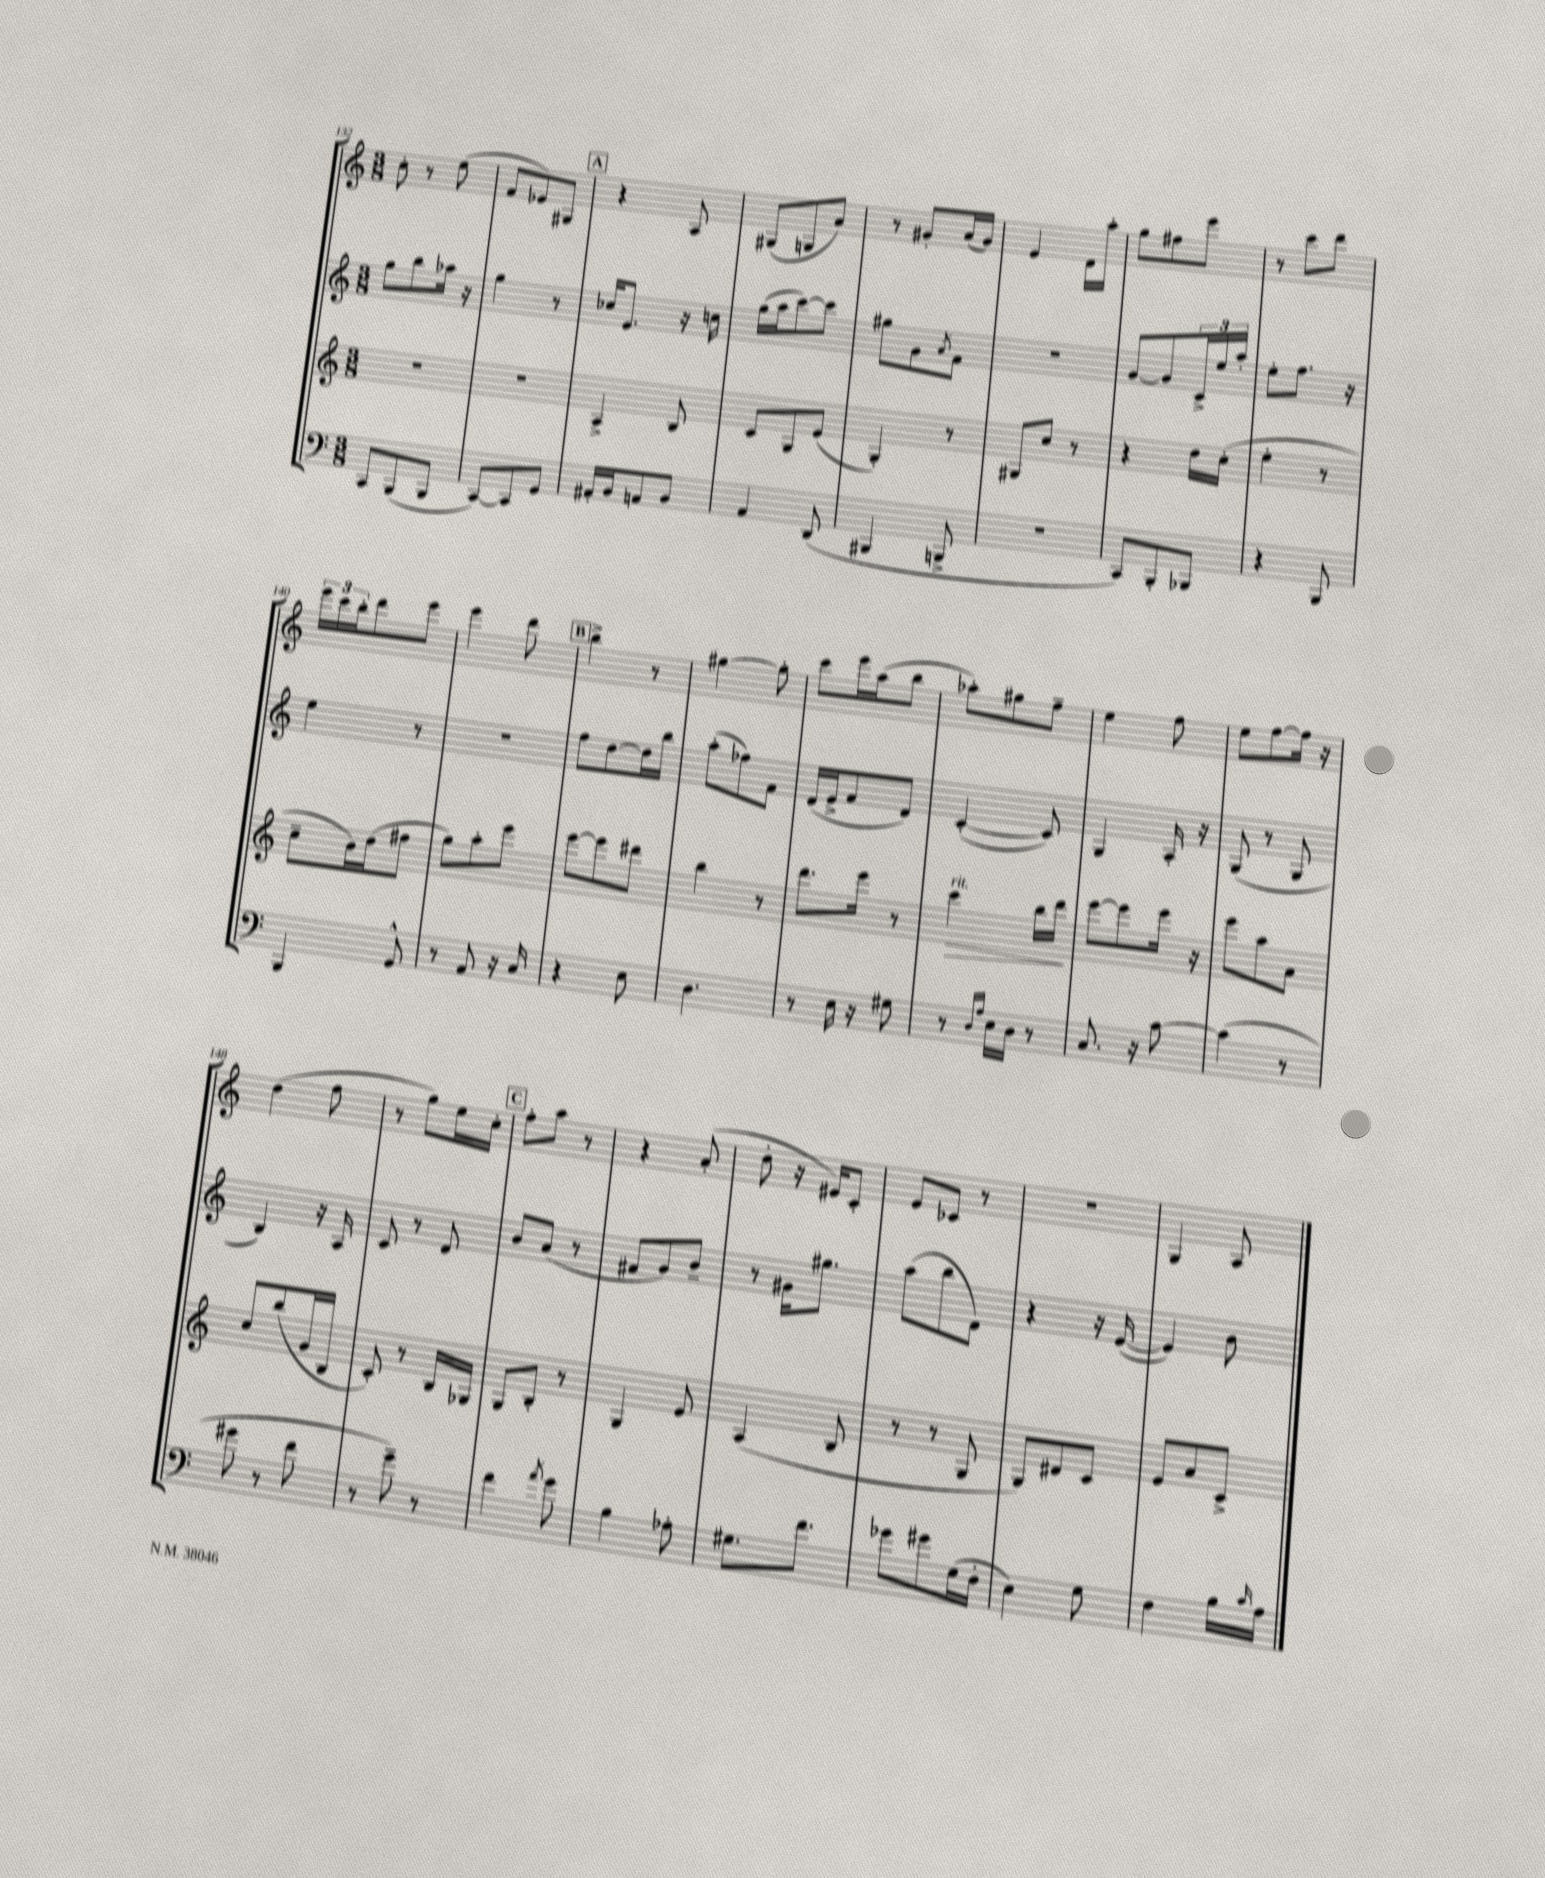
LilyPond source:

<<
\new StaffGroup <<
\new Staff = "s0" {
    \clef treble \key c \major \numericTimeSignature \time 3/8
    c''8-. r8 e''8( |
    f'8 ees'8) gis8 |
    \mark \markup { \box "A" } r4 a8 |
    gis8( g8 a'8) |
    r8 gis'8-. a'16( gis'16) |
    e'4 d'16 a''16-. |
    g''8 fis''8 e'''8 |
    r8 c'''8 d'''8 |
    \tuplet 3/2 { e'''16 c'''16 b''16-. } d'''8 e'''8 |
    e'''4 d'''8 |
    \mark \markup { \box "B" } b''4-> r8 |
    gis''4~ gis''8-. |
    c'''8 e'''16 a''16( b''8 |
    aes''8-.) gis''8 f''8-- |
    e''4 f''8 |
    e''8 f''8~ f''16 r16 |
    d''4( f''8 |
    r8 g''8) e''16 c''16-. |
    \mark \markup { \box "C" } f''8-. a''8 r8 |
    r4 a'8-.( |
    d''8-. r16 eis'16) c'8-. |
    e'8 ces'8 r8 |
    R4. |
    g4 a8 \bar "|." |
}
\new Staff = "s1" {
    \clef treble \key c \major \numericTimeSignature \time 3/8
    g''8 b''8 aes''16 r16 |
    g''4 r8 |
    \mark \markup { \box "A" } ces''16 e'8. r16 c''16 |
    g''16( a''16 c'''8~) c'''8 |
    gis''8 g'8 \acciaccatura { a'8 } f'8 |
    R4. |
    g'8~ g'8 \tuplet 3/2 { c'16-> e''16 a''16-. } |
    e''8-. f''8. r16 |
    e''4 r8 |
    r4. |
    \mark \markup { \box "B" } f''8 d''8~ d''16 b''16 |
    a''8-.( fes''8) f'8 |
    d'16( e'16-> f'8 d'8) |
    c'4~-.( c'8) |
    g4 a16-. r16 |
    g8( r8 g8 |
    b4) r16 a16 |
    c'8 r8 d'8 |
    \mark \markup { \box "C" } b'8 a'8( r8 |
    fis'8 g'8) b'8-- |
    r8 gis'16 gis''8. |
    a''8( b''8 d'8) |
    r4 r16 e'16~( |
    e'4) b'8 \bar "|." |
}
\new Staff = "s2" {
    \clef treble \key c \major \numericTimeSignature \time 3/8
    R4. |
    R4. |
    \mark \markup { \box "A" } a4-> b8 |
    c'8 g8 e'8( |
    g4-.) r8 |
    gis8 c''8 r8 |
    r4 d''16 c''16-.( |
    e''4-. r8 |
    c''8-- b'16) d''16( fis''8 |
    g''8) a''8-. e'''8 |
    \mark \markup { \box "B" } e'''8~ e'''8 dis'''8 |
    b''4 r8 |
    d'''8. e'''16 r8 |
    c'''4\>^\markup { \italic "rit." } b''16 d'''16\! |
    e'''8~ e'''8 e'''16 r16 |
    e'''8 a''8 a'8 |
    c''8 b''8( g'16 b16 |
    c'8-.) r8 b16 ges16 |
    \mark \markup { \box "C" } g8 b8-. r8 |
    g4 e'8 |
    a4( b8 |
    r8 r8 g8 |
    g8) dis'8 c'8 |
    e'8 a'8 c'8-> \bar "|." |
}
\new Staff = "s3" {
    \clef bass \key c \major \numericTimeSignature \time 3/8
    c,8 b,,8( b,,8 |
    c,8~) c,8 g,8 |
    \mark \markup { \box "A" } ais,16-. b,16 a,8 b,8 |
    a,4 d,8( |
    bis,,4 b,,8-> |
    R4. |
    c,8) b,,8-. bes,,8 |
    r4 b,,8 |
    b,,4 g,8-^ |
    r8 a,8 r16 c16 |
    \mark \markup { \box "B" } r4 e8 |
    d4. |
    r8 e16 r16 gis8 |
    r8 \grace { d16 a16 } e16 d16 r8 |
    c8. r16 c'8~ |
    c'4( r8 |
    gis'8 r8 f'8 |
    r8 g'8--) r8 |
    \mark \markup { \box "C" } f'4 \acciaccatura { a'8 } g'8 |
    b4 aes8-. |
    gis8. f'8. |
    ges'8 gis'8 g16( f16-. |
    e4) g8 |
    f4 b16 \grace { c'16 } a16 \bar "|." |
}
>>
>>
\layout { \context { \Score currentBarNumber = #132 } }
